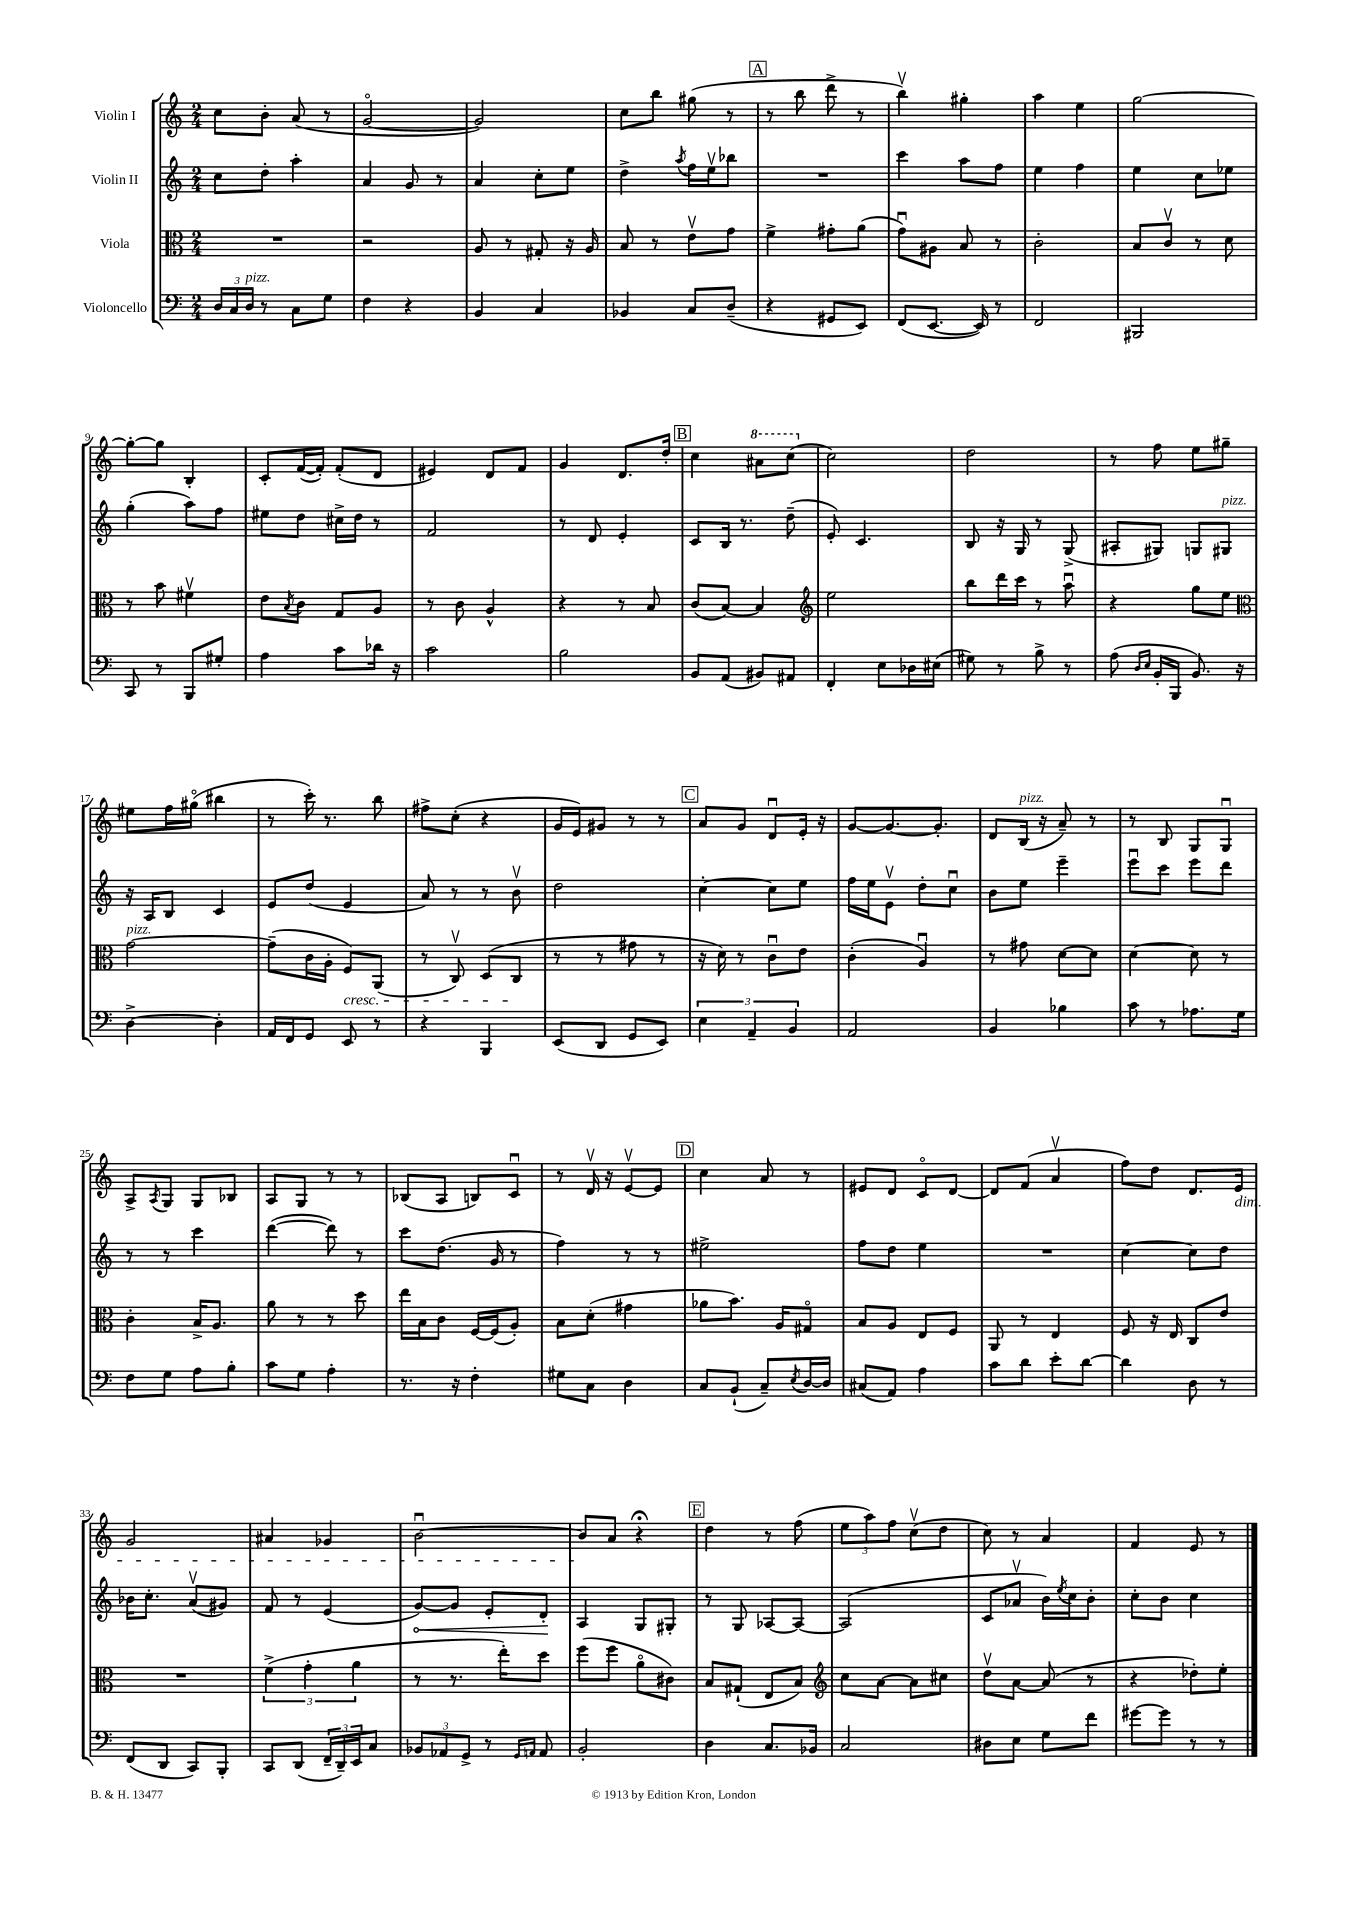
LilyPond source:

<<
\new StaffGroup <<
\new Staff = "s0" \with { instrumentName = "Violin I" } {
    \clef treble \key c \major \numericTimeSignature \time 2/4
    c''8 b'8-. a'8( r8 |
    g'2~\flageolet |
    g'2) |
    c''8 b''8 gis''8( r8 |
    \mark \markup { \box "A" } r8 b''8 d'''8-> r8 |
    b''4\upbow) gis''4-. |
    a''4 e''4 |
    g''2~ |
    g''8~-. g''8 b4-. |
    c'8-. f'16~( f'16-.) f'8-.( d'8 |
    eis'4) d'8 f'8 |
    g'4 d'8. d''16-. |
    \mark \markup { \box "B" } c''4 \ottava #1 ais''8 c'''8( \ottava #0 |
    c''2) |
    d''2 |
    r8 f''8 e''8 gis''8-- |
    eis''8 f''16 gis''16\flageolet( bis''4 |
    r8 c'''16-.) r8. b''8 |
    fis''8-> c''8-.( r4 |
    g'16 e'16) gis'8 r8 r8 |
    \mark \markup { \box "C" } a'8 g'8 d'8\downbow e'16-. r16 |
    g'8~ g'8.~ g'8.-. |
    d'8 b16^\markup { \italic "pizz." }( r16 a'8--) r8 |
    r8 b8 g8 g8\downbow |
    a8-> \acciaccatura { a8 } g8 g8 bes8 |
    a8 g8 r8 r8 |
    bes8( a8 b8) c'8\downbow |
    r8 d'16\upbow r16 e'8~\upbow e'8 |
    \mark \markup { \box "D" } c''4 a'8 r8 |
    eis'8 d'8 c'8\flageolet d'8~ |
    d'8 f'8( a'4\upbow |
    f''8) d''8 d'8. e'16\dim |
    g'2 |
    ais'4 ges'4 |
    b'2~\downbow |
    b'8\! a'8 r4\fermata |
    \mark \markup { \box "E" } d''4 r8 f''8( |
    \tuplet 3/2 { e''8 a''8) f''8 } c''8\upbow( d''8 |
    c''8) r8 a'4 |
    f'4 e'8 r8 \bar "|." |
}
\new Staff = "s1" \with { instrumentName = "Violin II" } {
    \clef treble \key c \major \numericTimeSignature \time 2/4
    c''8 d''8-. a''4-. |
    a'4 g'8 r8 |
    a'4 c''8-. e''8 |
    d''4-> \acciaccatura { a''8 } f''16 e''16\upbow bes''8 |
    \mark \markup { \box "A" } R2 |
    c'''4 a''8 f''8 |
    e''4 f''4 |
    e''4 c''8 ees''8 |
    g''4-.( a''8) f''8 |
    eis''8 d''8 cis''16-> d''16 r8 |
    f'2 |
    r8 d'8 e'4-. |
    \mark \markup { \box "B" } c'8 b16 r8. d''8--( |
    e'8-.) c'4. |
    b8 r16 g16 r8 g8->( |
    ais8-. gis8) g8 gis8^\markup { \italic "pizz." } |
    r16 a16 b8 c'4 |
    e'8 d''8( e'4 |
    a'8) r8 r8 b'8\upbow |
    d''2 |
    \mark \markup { \box "C" } c''4~-. c''8 e''8 |
    f''16 e''16 e'8\upbow d''8-. c''8\downbow |
    b'8 e''8 e'''4-- |
    e'''8\downbow c'''8 e'''8 d'''8 |
    r8 r8 c'''4 |
    d'''4~( d'''8) r8 |
    c'''8 d''8.( g'16 r8 |
    f''4) r8 r8 |
    \mark \markup { \box "D" } eis''2-> |
    f''8 d''8 e''4 |
    R2 |
    c''4~ c''8 d''8 |
    bes'16 c''8.-. a'8\upbow( gis'8) |
    f'8 r8 e'4( |
    \once \override Hairpin.circled-tip = ##t g'8~\<) g'8 e'8-. d'8-.\! |
    a4 g8 gis8-. |
    \mark \markup { \box "E" } r8 g8 aes8~ aes8~ |
    aes2( |
    c'8 aes'8\upbow b'16) \acciaccatura { e''8 } c''16 b'8-. |
    c''8-. b'8 c''4 \bar "|." |
}
\new Staff = "s2" \with { instrumentName = "Viola" } {
    \clef alto \key c \major \numericTimeSignature \time 2/4
    R2 |
    r2 |
    a8 r8 gis8-. r16 a16 |
    b8 r8 e'8\upbow g'8 |
    \mark \markup { \box "A" } f'4-> gis'8-. a'8( |
    g'8\downbow) ais8 b8 r8 |
    c'2-. |
    b8 c'8\upbow r8 d'8 |
    r8 b'8 fis'4\upbow |
    e'8 \acciaccatura { b8 } c'8 g8 a8 |
    r8 c'8 a4-^ |
    r4 r8 b8 |
    \mark \markup { \box "B" } c'8( b8~) b4 |
    \clef treble e''2 |
    b''8 d'''16 c'''16 r8 a''8\downbow |
    r4 g''8 e''8 |
    \clef alto g'2~^\markup { \italic "pizz." } |
    g'8--( c'16 a16-. f8\cresc) a,8( |
    r8 c8\upbow) d8( c8\! |
    r8 r8 gis'8 r8 |
    \mark \markup { \box "C" } r16 d'16) r8 c'8\downbow e'8 |
    c'4-.( a4\downbow) |
    r8 gis'8 d'8~ d'8 |
    d'4~ d'8 r8 |
    c'4-. b16-> a8. |
    a'8 r8 r8 d''8 |
    e''16 b16 c'8 f16~ f16( a8-.) |
    b8 d'8-.( gis'4 |
    \mark \markup { \box "D" } aes'8 b'8.) a16 gis8\flageolet |
    b8 a8 e8 f8 |
    a,8 r8 e4 |
    f8 r16 e16 c8 e'8 |
    R2 |
    \tuplet 3/2 { f'4->( g'4-. a'4 } |
    r8 r8. e''16-.) d''8 |
    f''8( f''8 a'8\flageolet cis'8) |
    \mark \markup { \box "E" } b8 gis8-!( e8 b8) |
    \clef treble c''8 a'8~ a'8 cis''8 |
    d''8\upbow a'8~ a'8( r8 |
    r4 des''8-.) e''8-. \bar "|." |
}
\new Staff = "s3" \with { instrumentName = "Violoncello" } {
    \clef bass \key c \major \numericTimeSignature \time 2/4
    \tuplet 3/2 { d16 c16 d16^\markup { \italic "pizz." } } r8 c8 g8 |
    f4 r4 |
    b,4 c4 |
    bes,4 c8 d8--( |
    \mark \markup { \box "A" } r4 gis,8 e,8) |
    f,8( e,8.~ e,16) r8 |
    f,2 |
    bis,,2 |
    c,8 r8 b,,8 gis8-. |
    a4 c'8 des'16 r16 |
    c'2 |
    b2 |
    \mark \markup { \box "B" } b,8 a,8( bis,8) ais,8 |
    f,4-. e8 des16 eis16( |
    gis8) r8 b8-> r8 |
    a8( \grace { d16 e16 } b,16-. b,,16 b,8.) r16 |
    d4~-> d4-. |
    a,16 f,16 g,8 e,8 r8 |
    r4 b,,4 |
    e,8( d,8 g,8 e,8) |
    \mark \markup { \box "C" } \tuplet 3/2 { e4 a,4-- b,4 } |
    a,2 |
    b,4 bes4 |
    c'8 r8 aes8. g16 |
    f8 g8 a8 b8-. |
    c'8 g8 a4-. |
    r8. r16 f4-. |
    gis8 c8 d4 |
    \mark \markup { \box "D" } c8 b,8-!( c8--) \acciaccatura { e8 } d16~ d16 |
    cis8( a,8) a4 |
    c'8 d'8 e'8-. d'8~ |
    d'4 d8 r8 |
    f,8( d,8 c,8) b,,8-. |
    c,8 d,8( \tuplet 3/2 { f,16-- d,16--) e,16 } c8 |
    \tuplet 3/2 { bes,8 aes,8 g,8-> } r8 \grace { g,16 a,16 } a,8 |
    b,2-. |
    \mark \markup { \box "E" } d4 c8. bes,16 |
    c2 |
    dis8 e8 g8 f'8 |
    gis'8~ gis'8 r8 r8 \bar "|." |
}
>>
>>
